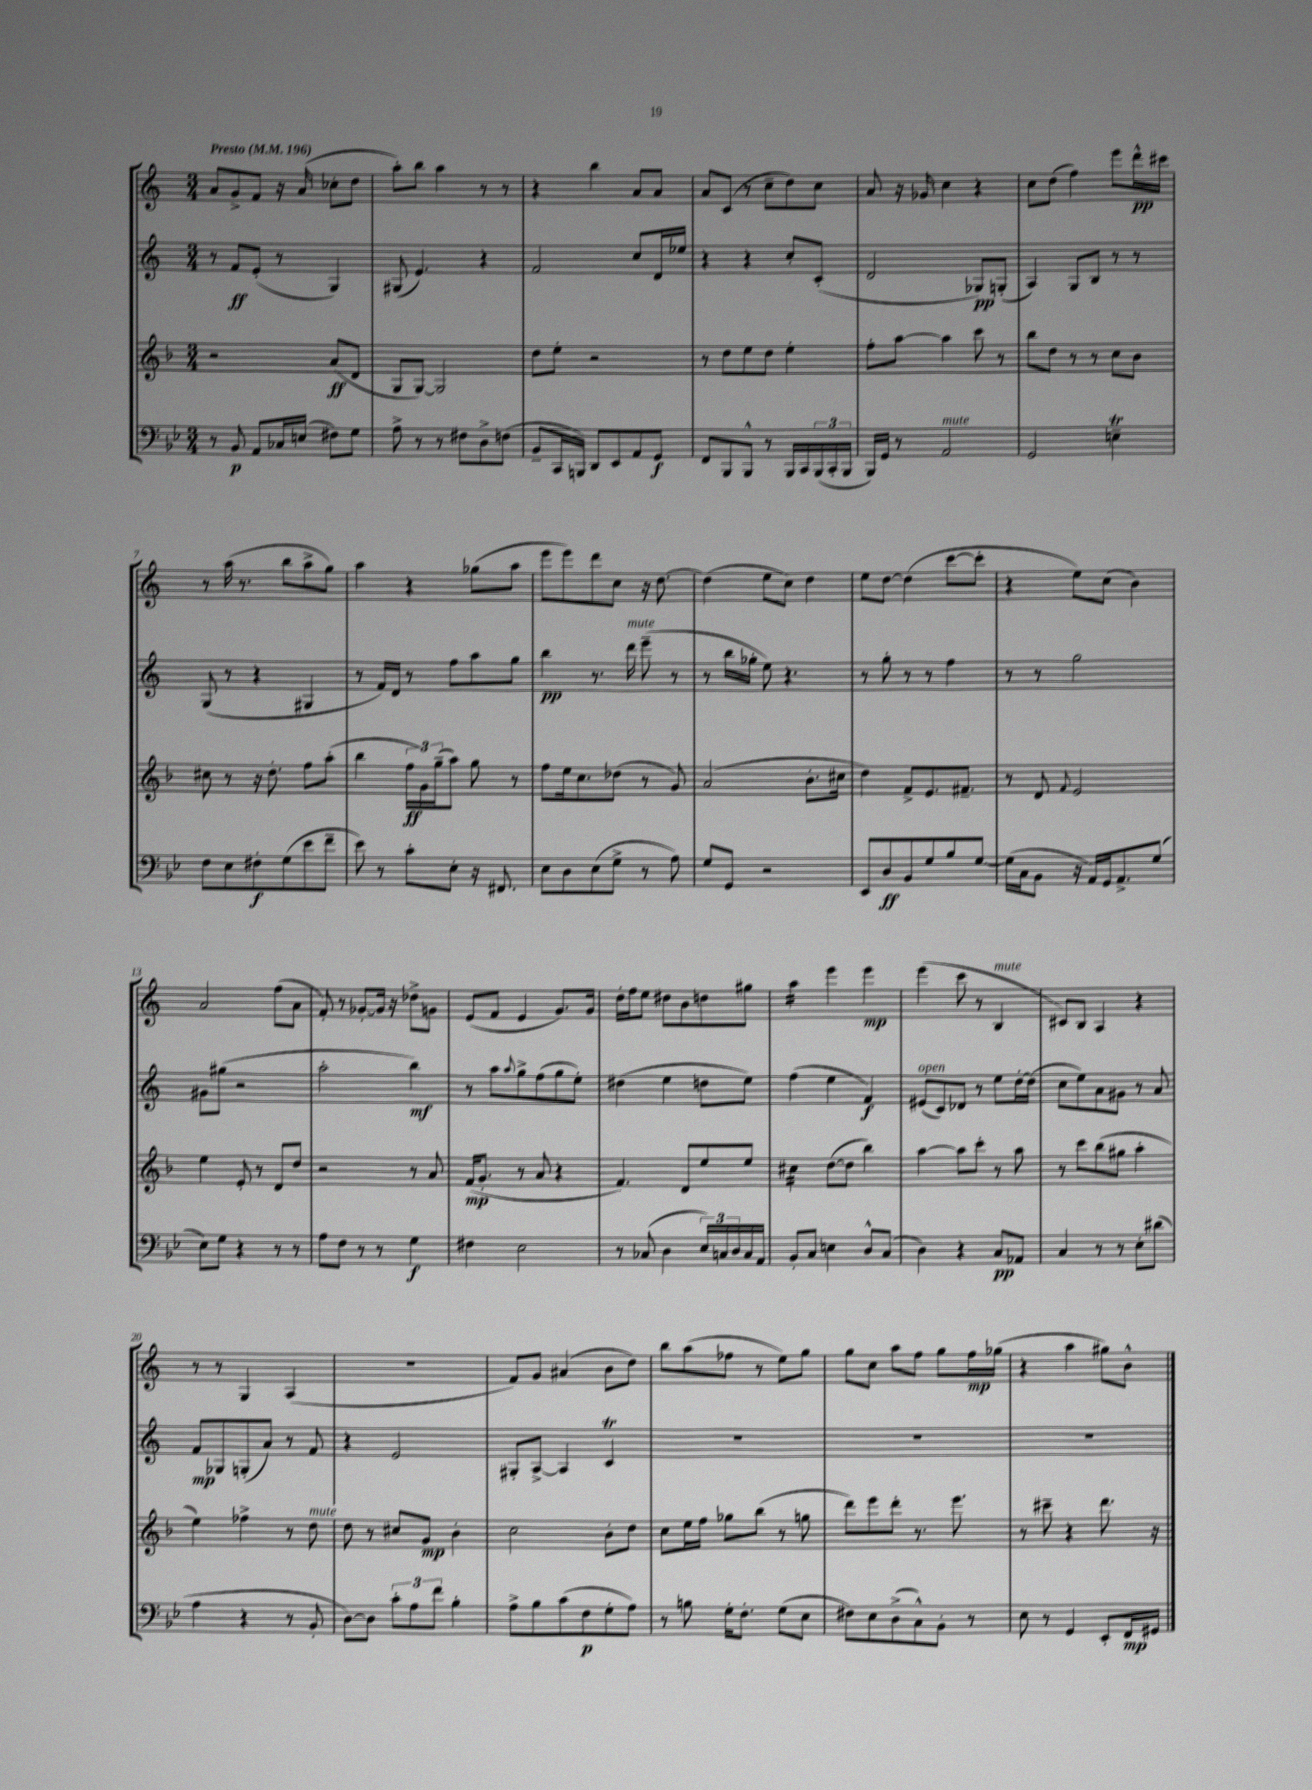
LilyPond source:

<<
\new StaffGroup <<
\new Staff = "s0" {
    \clef treble \key c \major \numericTimeSignature \time 3/4 \tempo "Presto" 4 = 196
    a'8 g'8-> f'8 r16 a'16( ces''8-. d''8 |
    a''8-.) b''8 a''4 r8 r8 |
    r4 b''4 a'8 a'8 |
    a'8 c'8( r8 c''8-- d''8) c''8 |
    a'8 r16 ges'16 c''4 r4 |
    c''8 d''8( f''4) e'''8 d'''16-^\pp cis'''16 |
    r8 a''16( r8. b''8 a''8-> g''8) |
    a''4 r4 ges''8( a''8 |
    e'''8 e'''8) d'''8 c''8 r16 d''8.~ |
    d''4( e''8 c''8) d''4 |
    e''8 d''8~ d''4( c'''8~ c'''8-. |
    r4 e''8) c''8( b'4) |
    a'2 f''8( a'8 |
    f'8-.) r8 ges'8~-. ges'16 r16 des''8-> g'8 |
    e'8( f'8 e'4 g'8.) g'16 |
    d''16-. f''16 e''8 dis''8 b'8 d''8 gis''8 |
    a''4:16 e'''4 e'''4\mp |
    e'''4( c'''8 r8 b4^\markup { \italic "mute" } |
    cis'8) b8 a4 r4 |
    r8 r8 g4 a4( |
    R2. |
    f'8) g'8 ais'4( b'8 d''8) |
    b''8 a''8( fes''8 r8 e''8) g''8 |
    g''8 c''8 a''8 f''8 g''8 f''16\mp ges''16( |
    r4 a''4 gis''8) b'8-^ \bar "|." |
}
\new Staff = "s1" {
    \clef treble \key c \major \numericTimeSignature \time 3/4
    r8 f'8\ff e'8-.( r8 g4) |
    gis8( e'4.) r4 |
    f'2 c''8 d'16 ees''16 |
    r4 r4 c''8-. c'8-.( |
    d'2 ges8\pp) g8-.( |
    a4) g8 b8 r8 r8 |
    g8( r8 r4 gis4 |
    r8 f'16) d'16 r8 f''8 a''8 g''8 |
    b''4\pp r8. d'''16^\markup { \italic "mute" } e'''8--( r8 |
    r8 b''16 ges''16-. e''8) r4. |
    r8 g''8-. r8 r8 f''4 |
    r8 r8 g''2 |
    gis'8 gis''8( r2 |
    a''2-. b''4\mf) |
    r8 a''8 \appoggiatura { a''8 } g''8-> f''8( g''8 e''8-.) |
    dis''4( e''4 d''8 e''8) |
    f''4( e''4 f'4\f) |
    eis'8^\markup { \italic "open" }( c'8) des'8 r8 e''8 d''16~-. d''16( |
    c''8 e''8) a'8 gis'8 r8 a'8 |
    f'8\mp ges8 g8-.( a'8) r8 f'8 |
    r4 e'2 |
    gis8-. a8~-> a4 c'4\trill |
    R2. |
    R2. |
    R2. \bar "|." |
}
\new Staff = "s2" {
    \clef treble \key f \major \numericTimeSignature \time 3/4
    r2 a'8\ff( d'8 |
    g8 g8~) g2 |
    d''8 e''8-. r2 |
    r8 d''8 e''8 d''8 e''4-. |
    f''8-. a''8~ a''4 c'''8 r8 |
    bes''8 d''8 r8 r8 c''8 bes'8 |
    cis''8 r8 r16 d''8.-. f''8 a''8-.( |
    bes''4 \tuplet 3/2 { f''16\ff g'16) g''16--( } a''8) g''8 r8 |
    f''8 e''16 c''8. des''8( r8 g'8) |
    a'2( bes'8.-. cis''16 |
    d''4) f'8-> e'8. fis'8.-- |
    r8 d'8 \appoggiatura { f'8 } e'2 |
    e''4 e'8-. r8 d'8 d''8 |
    r2 r8 a'8 |
    f'16\mp( g'8.-. r8 a'8 r4 |
    f'4.) d'8 e''8 e''8 |
    cis''4:16 d''8~( d''8 bes''4) |
    a''4~ a''8 c'''8-. r8 a''8 |
    r8 c'''8 bes''8( gis''8 a''4-. |
    e''4) fes''4-> r8 d''8^\markup { \italic "mute" } |
    d''8 r8 cis''8 g'8\mp bes'4-. |
    c''2 bes'8-. d''8 |
    c''8 e''16 f''16 ges''8 bes''8( r8 g''8 |
    d'''8) e'''8 d'''8-. r8. e'''8. |
    r8 cis'''8-- r4 d'''8. r16 \bar "|." |
}
\new Staff = "s3" {
    \clef bass \key bes \major \numericTimeSignature \time 3/4
    r8 bes,8\p a,8 ces16 e16( fis8) g8 |
    a8-> r8 r8 fis8 d8-> f8( |
    bes,8-- c,16 b,,16) d,8 ees,8 a,8 g,8\f |
    f,8 bes,,8 bes,,8-^ r8 bes,,16 c,16 \tuplet 3/2 { bes,,16( c,16-. bes,,16 } |
    bes,,16) g,16 r8 a,2^\markup { \italic "mute" } |
    g,2 e4--\trill |
    f8 ees8 fis8-.\f g8( ees'8 f'8-- |
    ees'8) r8 c'8-. ees8-. r16 fis,8. |
    ees8 d8 ees8( g8-> r8 a8) |
    g8 g,8 r2 |
    ees,8 d8\ff bes,8 g8 bes8 g8~ |
    g16( c16 bes,8 r16 a,16) g,16 a,8.-> g8( |
    ees8) g8 r4 r8 r8 |
    a8 f8 r8 r8 g4\f |
    fis4 ees2 |
    r8 ces8( d4 \tuplet 3/2 { ees16) c16 d16 } c16 a,16 |
    bes,8-. c8 e4 d8-^ c8( |
    d4) r4 c8\pp aes,8 |
    c4 r8 r8 ees8-. dis'8( |
    a4 r4 r8 bes,8-. |
    d8~) d8 \tuplet 3/2 { c'8-. a8 f'8 } bes4-. |
    a8-> bes8 c'8( f8\p g8-. a8) |
    r8 b8 g16-. f8.-. g8( ees8 |
    fis8) ees8 d8->( c8-^) bes,8-. r8 |
    ees8 r8 g,4 ees,8-. f,16\mp gis,16 \bar "|." |
}
>>
>>
